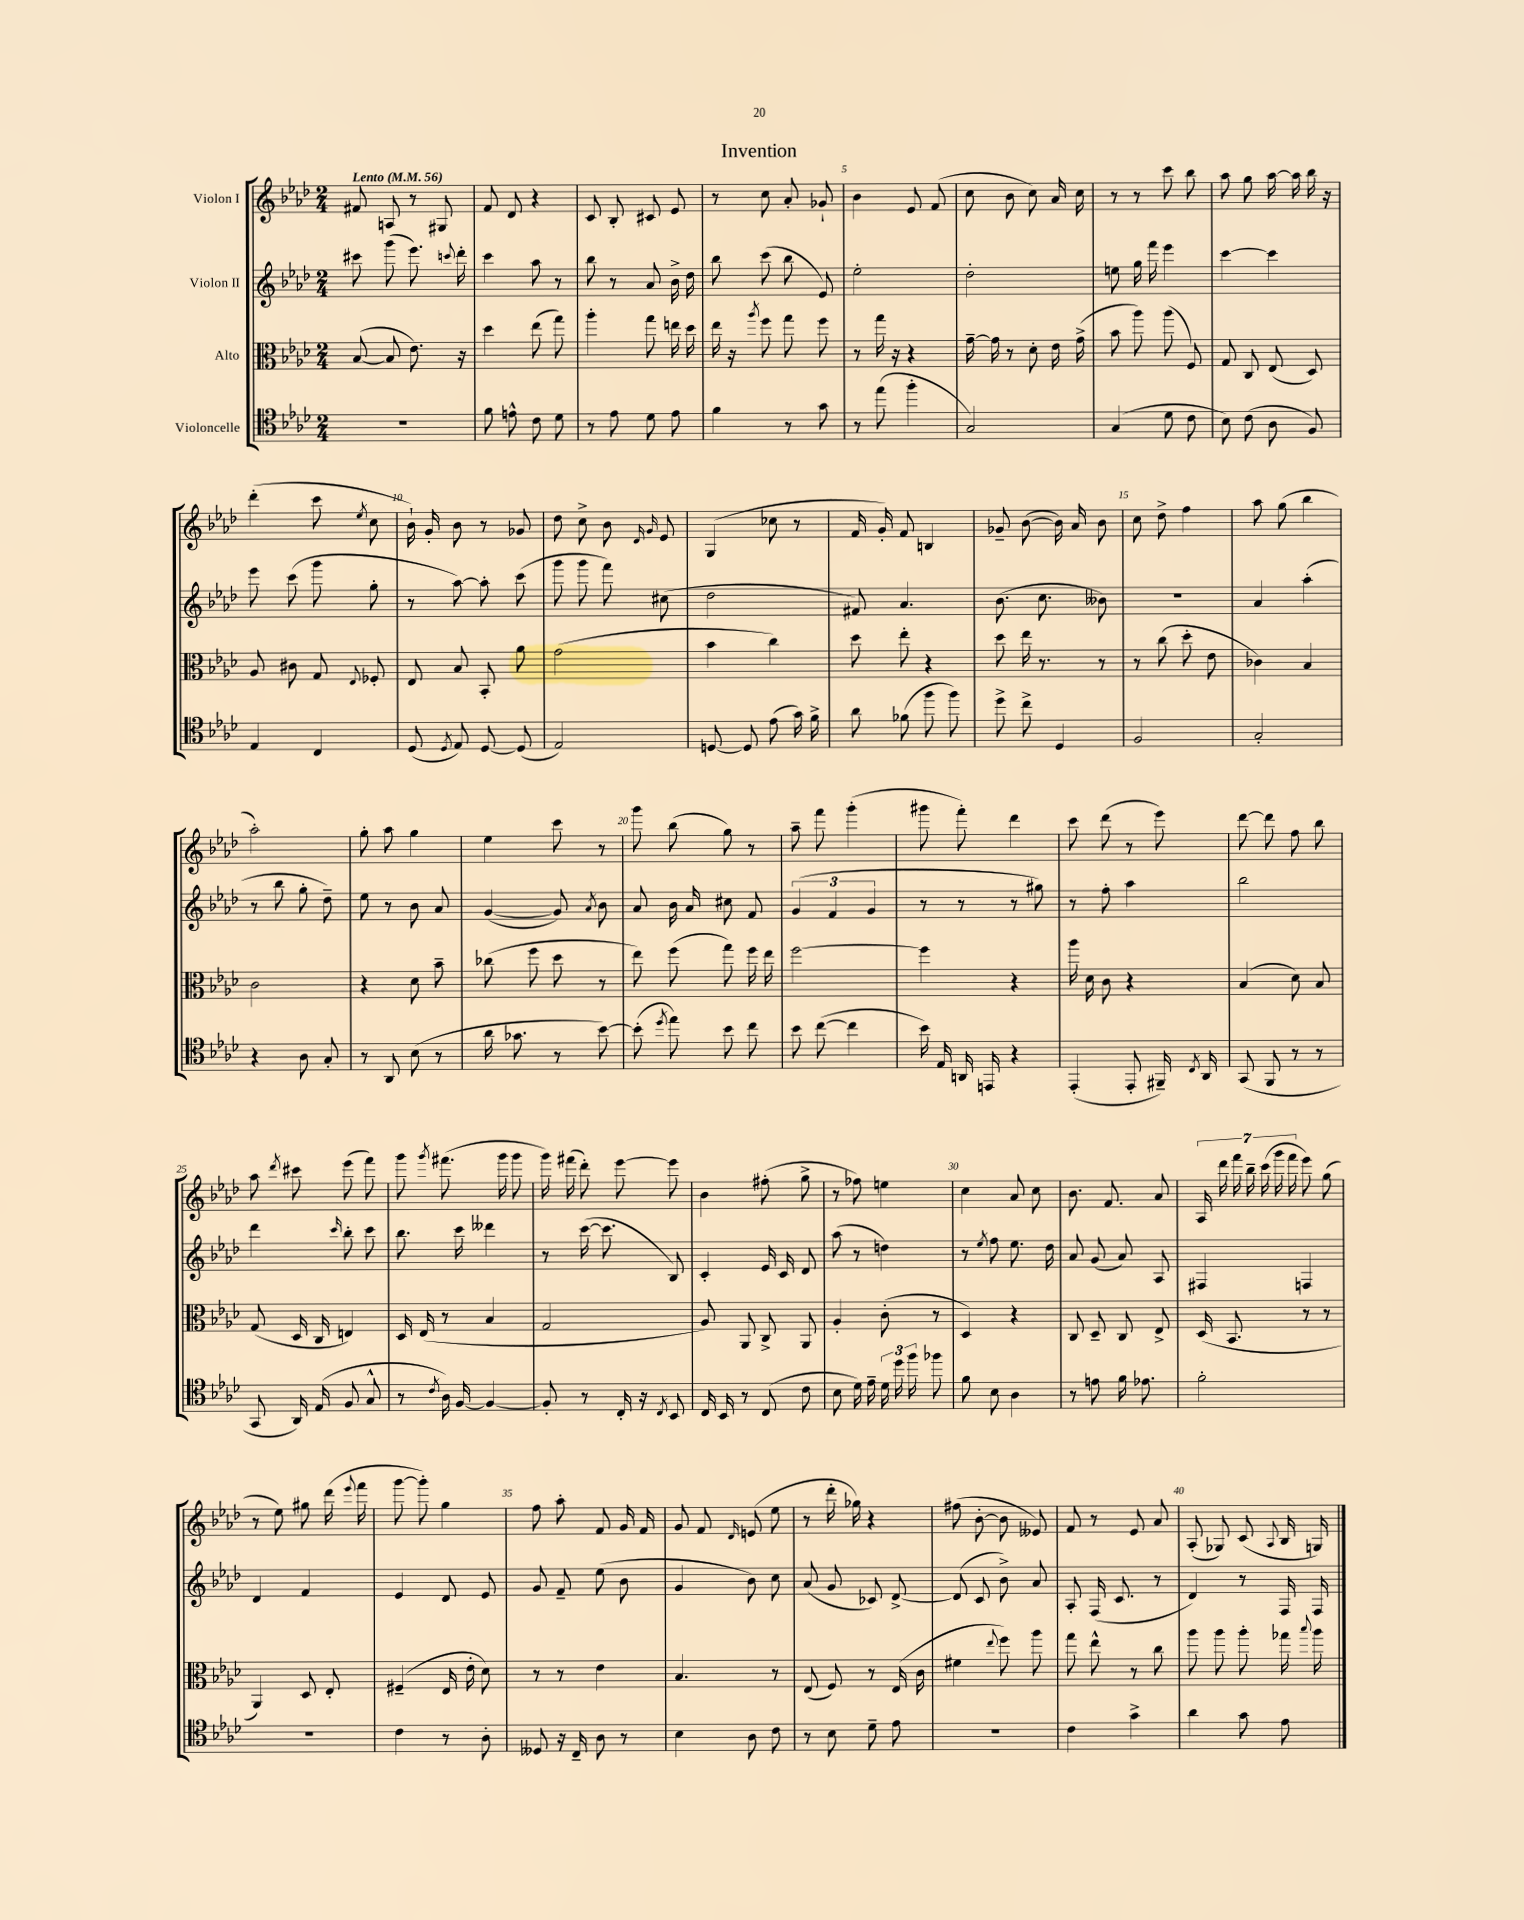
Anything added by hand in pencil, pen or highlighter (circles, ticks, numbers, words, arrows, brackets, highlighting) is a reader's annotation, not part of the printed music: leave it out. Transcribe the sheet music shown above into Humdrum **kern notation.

**kern	**kern	**kern	**kern
*staff4	*staff3	*staff2	*staff1
*clefC4	*clefC3	*clefG2	*clefG2
*k[b-e-a-d-]	*k[b-e-a-d-]	*k[b-e-a-d-]	*k[b-e-a-d-]
*M2/4	*M2/4	*M2/4	*M2/4
*MM56	*MM56	*MM56	*MM56
2r	([8B-/	8ccc#\	8f#/
.	8B-/]	(8ggg\	8A/
.	8.e-\)	8.eee-\)	8r
.	.	.	8G#/
.	.	8qqccc/	.
.	16r	16ddd-'\	.
=	=	=	=
8f\	4dd-\	4ccc\	8f/
8e^^\	.	.	8d-/
8c\	(8ee-\	8aa-\	4r
8d-\	8gg\)	8r	.
=	=	=	=
8r	4aa-'\	8bb-\	8c/
8e-\	.	8r	8B-'/
8d-\	8gg\	8a-/	8c#/
8e-\	16ee\	16b-^\	8e-/
.	16dd-\	16dd-\	.
=	=	=	=
4f\	16ee-\	8bb-\	8r
.	16r	.	.
.	8qaa-/	.	.
.	8ff\	(8ccc\	8cc\
8r	8gg\	8bb-\	8a-'/
8g\	8ff\	8e-/)	8g-`/
=	=	=	=
8r	8r	2ee-'\	4b-\
(8ee-\	16gg\	.	.
.	16r	.	.
4ff'\	4r	.	8e-/
.	.	.	(8f/
=	=	=	=
2G/)	[16g~\	2dd-'\	8cc\
.	16g\]	.	.
.	8r	.	8b-\
.	8d-'\	.	8cc\)
.	16e-\	.	16a-/
.	(16g^\	.	16cc\
=	=	=	=
(4G/	8b-\	8ee\	8r
.	8aa-\)	16gg\	8r
.	.	16fff\	.
8d-\	(8aa-\	4eee-\	8ccc\
8c\	8F/)	.	8bb-\
=	=	=	=
8B-\)	8G/	[4ccc\	8aa-\
(8c\	8C/	.	8gg\
8A-\	(8E-/	4ccc\]	[16aa-\
.	.	.	16aa-\]
8F/)	8D-/)	.	16bb-\
.	.	.	16r
=	=	=	=
4E-/	8A-/	8eee-\	(4ddd-'\
.	8c#\	(8ccc\	.
4C/	8G/	8ggg\	8ccc\
.	8qqE-/	.	8qee-/
.	8F-'/	8gg'\	8cc\
=	=	=	=
(8D-/	8E-/	8r	16b-`\)
.	.	.	16g'/
8qD-/	.	.	.
8E-/)	8B-/	[8aa-\)	8b-\
[8D-/	8BB-'/	8aa-'\]	8r
(8D-/]	8a-\	(8ccc\	8g-/
=	=	=	=
2E-/)	(2g\	8ggg\	8dd-\
.	.	8ggg\	8cc^\
.	.	8fff\)	8b-\
.	.	.	16qqd-/
.	.	.	16qqg/
.	.	(8cc#\	8e-/
=	=	=	=
[8D/	4b-\	2dd-\	(4G/
8D/]	.	.	.
(8e-\	4cc\)	.	8cc-\
16g\)	.	.	8r
16f^\	.	.	.
=	=	=	=
8a-\	8dd-\	8f#/)	16f/
.	.	.	16g'/)
(8f-\	8ee-'\	4.a-/	8f/
8ff\	4r	.	4B/
8ff\)	.	.	.
=	=	=	=
8dd-^\	8dd-\	(8.b-\	8g-~/
8cc^\	16ee-\	.	([8b-\
.	8.r	8.cc\	.
4D-/	.	.	16b-\])
.	.	.	16a-/
.	8r	8b--\)	8b-\
=	=	=	=
2F/	8r	2r	8cc\
.	(8cc\	.	8dd-^\
.	8dd-'\	.	4ff\
.	8e-\	.	.
=	=	=	=
2G'/	4c-\)	4a-/	8aa-\
.	.	.	(8gg\
.	4B-/	(4aa-'\	4bb-\
=	=	=	=
4r	2c\	8r	2aa-'\)
.	.	8bb-\	.
8A-\	.	8gg'\	.
8G'/	.	8dd-~\)	.
=	=	=	=
8r	4r	8ee-\	8gg'\
8AA-/	.	8r	8aa-\
(8B-\	8d-\	8b-\	4gg\
8r	8b-~\	8a-/	.
=	=	=	=
16a-\	(8cc-\	([4g/	4ee-\
8.g-\	.	.	.
.	8ff\	.	.
8r	8dd-\	8g/])	8ccc\
.	.	8qa-/	.
[8b-\)	8r	8b-\	8r
=	=	=	=
(8b-'\]	8ee-\)	8a-/	8ggg\
8qdd-/	.	.	.
8ee-\)	(8ff\	16b-\	(8bb-\
.	.	16a-/	.
8b-\	8gg\)	8cc#\	8gg\)
8cc\	16ff\	8f/	8r
.	16ee-\	.	.
=	=	=	=
8b-\	[2ff\	(6g/	8aa-~\
([8cc\	.	.	8fff\
.	.	6f/	.
4cc\]	.	.	(4ggg'\
.	.	6g/	.
=	=	=	=
16b-\)	4ff\]	8r	8ggg#\
16E-/	.	.	.
16AA/	.	8r	8fff'\)
16EE/	.	.	.
4r	4r	8r	4ddd-\
.	.	8gg#\)	.
=	=	=	=
(4EE-'/	16aa-\	8r	8ccc\
.	16d-\	.	.
.	8c\	8ff'\	(8ddd-\
8EE-'/	4r	4aa-\	8r
16FF#~/)	.	.	8eee-\)
8qC/	.	.	.
16AA-/	.	.	.
=	=	=	=
(8GG/	(4B-/	2bb-\	[8ddd-\
8FF/	.	.	8ddd-\]
8r	8d-\)	.	8ff\
8r	8B-/	.	8bb-\
=	=	=	=
8GG/	(8G/	4ddd-\	8aa-\
.	.	.	8qddd-/
16AA-/)	16D-/	.	8ccc#\
(16E-/	16C/	.	.
.	.	16qqccc/	.
8F/	4E/)	8bb-'\	(8eee-\
8G^^/	.	8ccc\	8fff\)
=	=	=	=
8r	16D-/	8.bb-\	8ggg\
.	(16E-/	.	.
8qc/	.	.	8qggg/
16A-\)	8r	.	(8.fff#\
[16F/	.	16ccc\	.
4F/_	4B-/	4ddd--\	.
.	.	.	16ggg\
.	.	.	8ggg\
=	=	=	=
8F'/]	2G/	8r	16ggg\)
.	.	.	(16fff#\
8r	.	([16ccc\	8ddd-'\)
.	.	8.ccc\]	.
16C'/	.	.	[8eee-\
16r	.	.	.
8qC/	.	.	.
8BB-/	.	8B-/)	8eee-\]
=	=	=	=
16C/	8A-/)	4c'/	4b-\
16BB-/	.	.	.
8r	8AA-/	.	.
(8C/	8C^/	16e-/	(8ff#'\
.	.	16c/	.
8c\	8AA-/	8d-/	8gg^\
=	=	=	=
8B-\	4A-'/	(8aa-\	8r
16d-\)	.	8r	8ff-\)
16e-~\	.	.	.
24d-\	(8c'\	4dd\)	4ee\
24dd-\	.	.	.
24ff\	.	.	.
8ff-\	8r	.	.
=	=	=	=
8f\	4D-/)	8r	4cc\
.	.	8qee-/	.
8B-\	.	8ff\	.
4A-\	4r	8.ee-\	8a-/
.	.	.	8cc\
.	.	16dd-\	.
=	=	=	=
8r	8C/	8a-/	8.b-\
8e\	8D-~/	(8g/	.
.	.	.	8.f/
16f\	8C/	8a-/)	.
8.e-\	.	.	.
.	8E-^/	8A-/	8a-/
=	=	=	=
2f'\	(16D-/	4F#/	28A-/
.	.	.	28ddd-\
.	8.BB-/	.	.
.	.	.	28fff\
.	.	.	28bb-~\
.	.	.	(28ccc\
.	.	.	28ggg\
.	.	.	28fff\
.	8r	4F/	8eee-\)
.	8r	.	(8gg\
=	=	=	=
2r	4AA-/)	4d-/	8r
.	.	.	8ee-\)
.	8D-/	4f/	8gg#\
.	8E-'/	.	(16ddd-\
.	.	.	8qqeee-/
.	.	.	16fff\
=	=	=	=
4c\	(4F#~/	4e-/	[8ggg\
.	.	.	8ggg'\])
8r	16E-/	8d-/	4gg\
.	16e-'\	.	.
8A-'\	8d-\)	8e-/	.
=	=	=	=
8D--/	8r	8g/	8ff\
16r	8r	8f~/	8aa-'\
16C~/	.	.	.
8A-\	4e-\	(8ee-\	8f/
8r	.	8b-\	16g/
.	.	.	16f/
=	=	=	=
4B-\	4.B-/	4g/	8g/
.	.	.	8f/
.	.	.	16qqd-/
8A-\	.	8b-\)	(8e/
8c\	8r	8cc\	8ee-\
=	=	=	=
8r	(8E-/	(8a-/	8r
8B-\	8F/)	8g/	16ddd-'\
.	.	.	16gg-\)
8d-~\	8r	8c-/)	4r
8e-\	(16E-/	[8d-^/	.
.	16c\	.	.
=	=	=	=
2r	4f#\	(8d-/]	(8ff#\
.	.	8c/	[8b-'\
.	8qqee-/	.	.
.	8ff\)	8b-^\)	8b-\]
.	8aa-\	8a-/	8e--/)
=	=	=	=
4c\	8gg\	8A-'/	8f/
.	8ee-^^\	(16F/	8r
.	.	8.c/	.
4g^\	8r	.	8e-/
.	8cc\	8r	8a-/
=	=	=	=
4a-\	8aa-\	4d-/)	(8A-'/
.	8aa-\	.	8G-/)
8g\	8aa-'\	8r	(8c/
.	.	.	8qqA-/
8e-\	16gg-\	16F/	16B-/
.	8qqbb-/	.	.
.	16aa-\	16F/	16G/)
==	==	==	==
*-	*-	*-	*-
